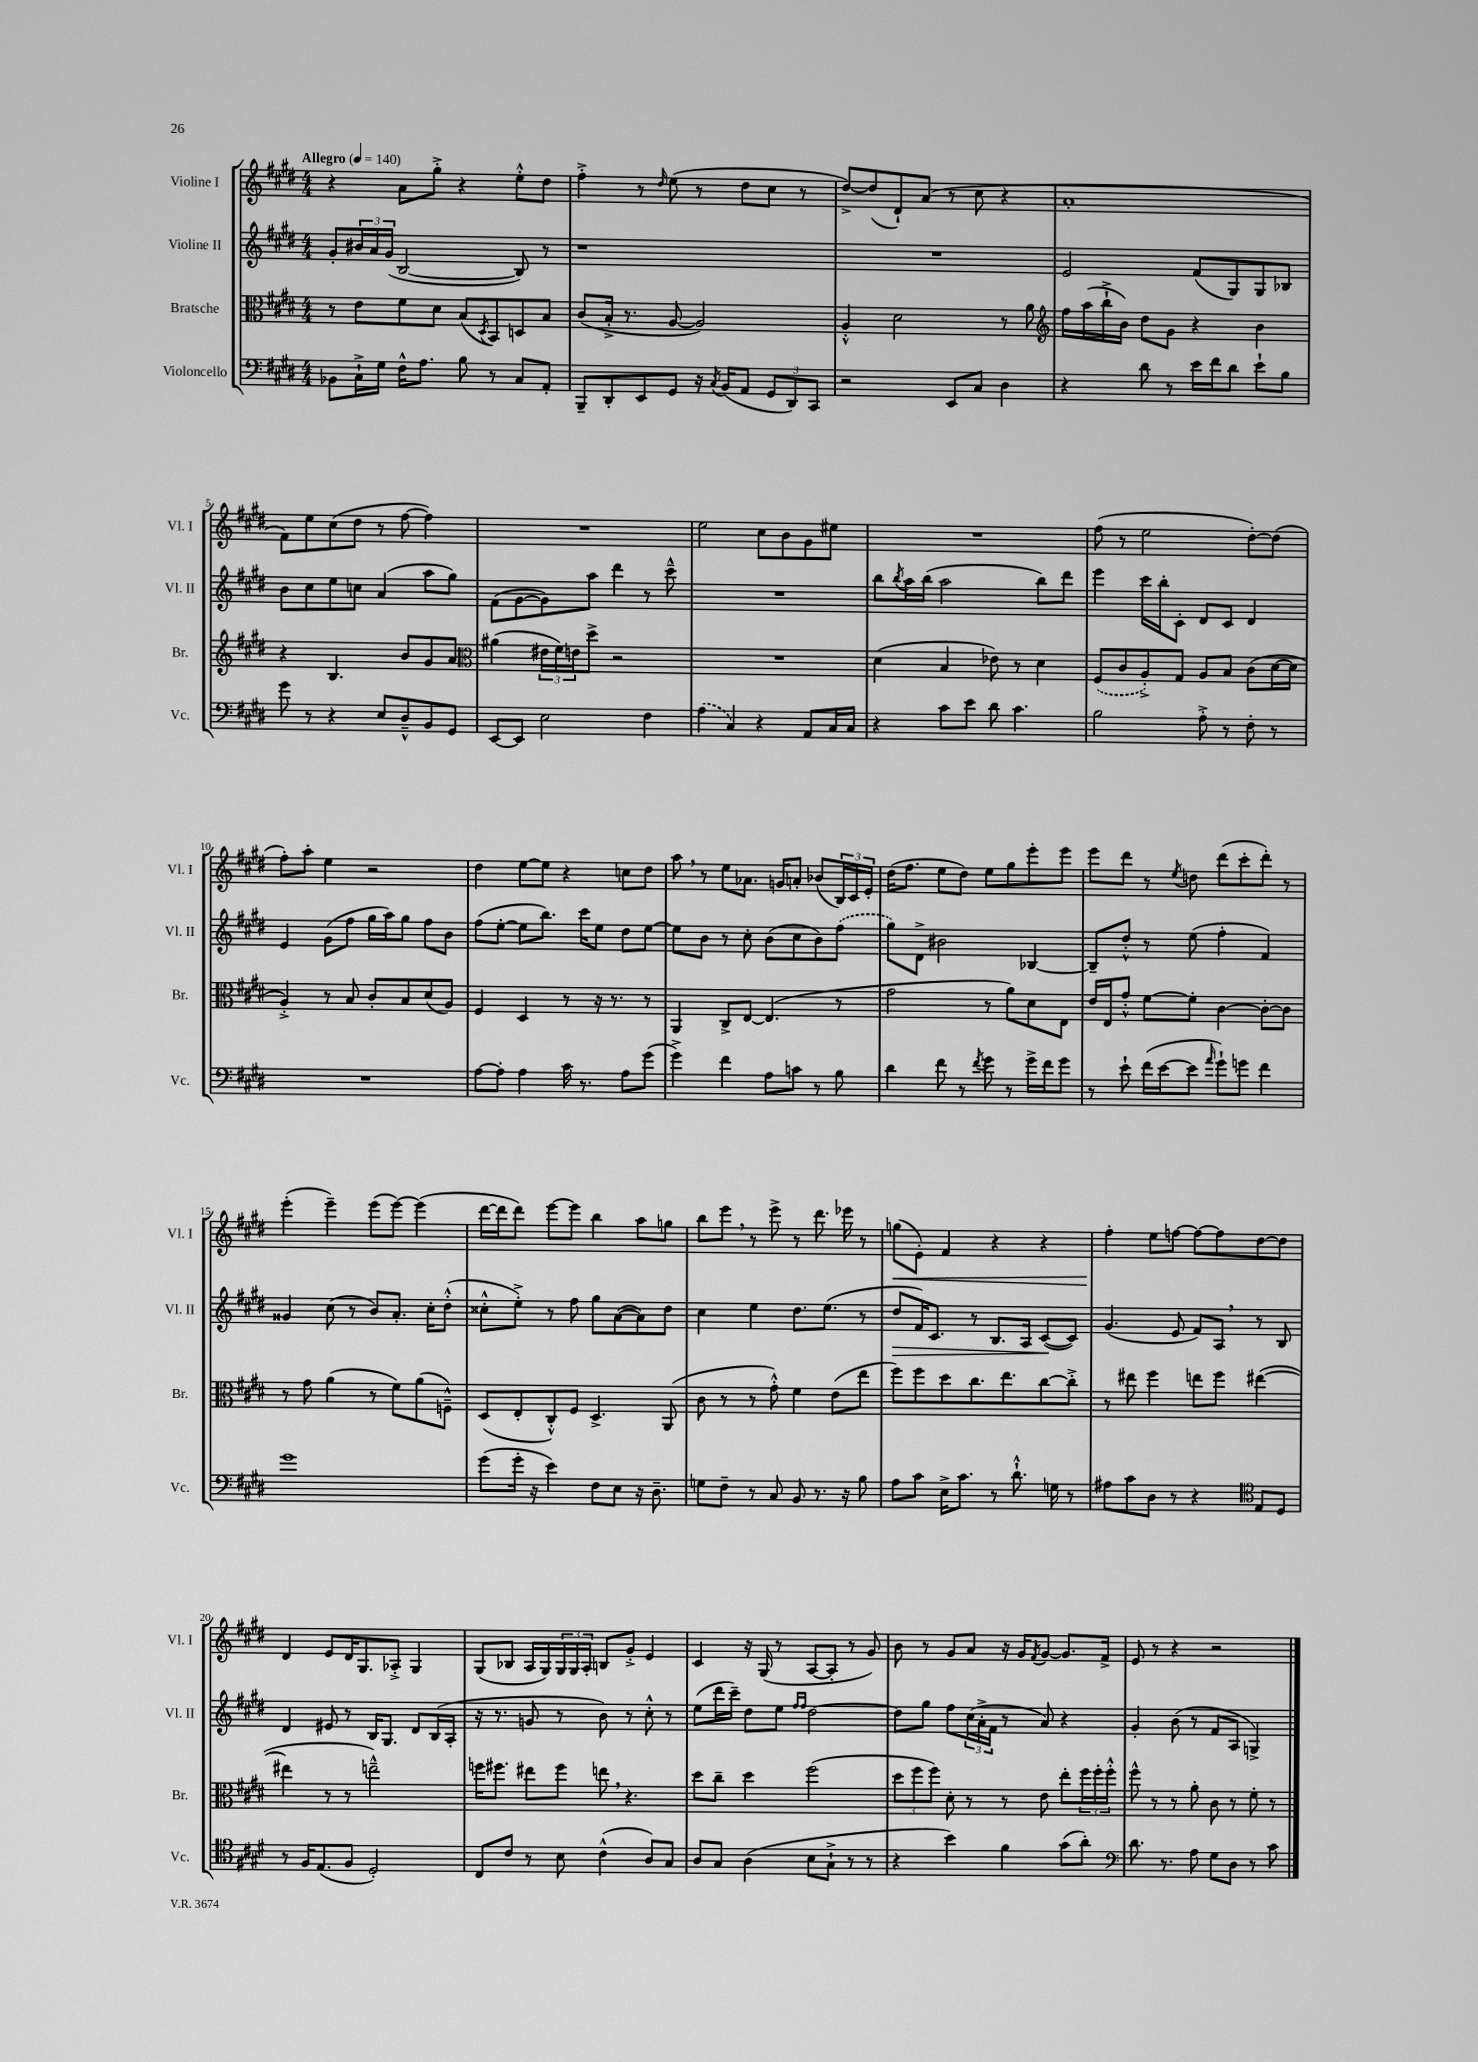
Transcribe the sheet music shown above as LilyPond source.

<<
\new StaffGroup <<
\new Staff = "s0" \with { instrumentName = "Violine I" shortInstrumentName = "Vl. I" } {
    \clef treble \key e \major \numericTimeSignature \time 4/4 \tempo "Allegro" 4 = 140
    r4 a'8 gis''8-.-> r4 e''8-.-^ dis''8 |
    fis''4-.-> r8 \grace { dis''16 } e''8( r8 dis''8 cis''8 r8 |
    dis''8~->) dis''8( dis'8-!) a'8( r8 cis''8 r4 |
    a'1-. |
    fis'8) e''8 cis''8( dis''8 r8 fis''8~ fis''4) |
    R1 |
    e''2 cis''8 b'8 gis'8 eis''8 |
    R1 |
    fis''8( r8 e''2 dis''8~-.) dis''8( |
    fis''8-.) a''8-. e''4 r2 |
    dis''4 e''8~ e''8 r4 c''8 dis''8 |
    a''8 \breathe r8 e''8 aes'8. g'16 a'8-. bes'8( \tuplet 3/2 { b16) cis'16 e'16-. } |
    dis''16( fis''8. e''8 dis''8) e''8 gis''8 e'''8-. e'''8 |
    e'''8 dis'''8 r8 \acciaccatura { e''8 } d''8 dis'''8( cis'''8-. dis'''8-.) r8 |
    e'''4-.( e'''4--) e'''8( e'''8~) e'''4( |
    dis'''16~ dis'''16 dis'''8) e'''8~ e'''8 b''4 a''8 g''8 |
    b''8 e'''8 \breathe r8 e'''8-> r8 dis'''8. ees'''16 r8 |
    g''8\<( e'8-.) fis'4 r4 r4 |
    fis''4-.\! e''8 f''8~ f''8~ f''8 dis''8~ dis''8 |
    dis'4 e'8 dis'16 gis8. aes8-.-> gis4 |
    gis8( bes8 a16 gis16) \tuplet 3/2 { gis16 gis16 a16-. } b8 gis'8-.-> e'4 |
    cis'4 r16 gis16( r8 a8~ a8-. r8 gis'8) |
    b'8 r8 gis'8 a'8 r16 gis'16 \acciaccatura { fis'8 } gis'8~ gis'8. fis'16-> |
    e'8 r8 r4 r2 \bar "|." |
}
\new Staff = "s1" \with { instrumentName = "Violine II" shortInstrumentName = "Vl. II" } {
    \clef treble \key e \major \numericTimeSignature \time 4/4
    gis'8-. \tuplet 3/2 { bis'16 a'16 gis'16( } b2~ b8) r8 |
    r1 |
    R1 |
    e'2 fis'8( gis8) gis8 bes8 |
    b'8 cis''8 e''8 c''8 a'4( a''8 gis''8) |
    fis'8( gis'8~ gis'8) a''8 dis'''4 r8 cis'''8---^ |
    R1 |
    b''8 \acciaccatura { b''8 } a''16 b''16( a''2 b''8) dis'''8 |
    e'''4 cis'''16 b''16-. cis'8-. dis'8 cis'8 dis'4 |
    e'4 gis'8( fis''8 gis''16 a''16) gis''8 fis''8 b'8 |
    fis''8( e''8~-. e''8 b''8.) cis'''16 e''8 dis''8 e''8~ |
    e''8 b'8 r8 cis''8-. b'8( cis''8 b'8) \once \slurDashed fis''8( |
    gis''8) dis'8-> bis'2 bes4~ |
    bes8-- dis''8-.-^ r8 e''8( fis''4-. fis'4) |
    gisis'4 cis''8( r8 b'8) a'8.-. cis''16-. dis''8-.-^( |
    cisis''8-.-^ e''8-.->) r8 fis''8 gis''8 a'8~( a'8) dis''8 |
    cis''4 e''4 dis''8. e''8.( r8 |
    dis''8\> fis'16) cis'8. r8 b8. a16 cis'8~\!( cis'8) |
    gis'4.( e'8 fis'8) a8 \breathe r8 b8 |
    dis'4 eis'8 r8 b16 gis8. dis'8 b16( a16-. |
    r16 r8. g'8 r8 b'8) r8 cis''8-.-^ r8 |
    e''8( dis'''16 cis'''16--) dis''8 e''8 \grace { fis''16 fis''16 } dis''2~ |
    dis''8 gis''8 fis''8 \tuplet 3/2 { cis''16( a'16-.-> fis'16 } r8 a'8) r4 |
    gis'4-. b'8( r8 fis'8 a8 g4->) \bar "|." |
}
\new Staff = "s2" \with { instrumentName = "Bratsche" shortInstrumentName = "Br." } {
    \clef alto \key e \major \numericTimeSignature \time 4/4
    r8 e'8 fis'8 dis'8 b8( \acciaccatura { dis8 } b,8) d8 b8 |
    cis'8( b16-.-> r8. a8~ a2) |
    a4-.-^ dis'2 r8 a'8 |
    \clef treble fis''16 a''16( b''16-!-> b'16) dis''8 gis'8 r4 b'4 |
    r4 b4. b'8 gis'8 a'8 |
    \clef alto ais'4( \tuplet 3/2 { eis'16 fis'16) e'16 } dis''8-> r2 |
    R1 |
    dis'4( b4 ees'8) r8 dis'4 |
    \once \slurDashed fis8( cis'8 a8-.->) gis8 a8 b8 cis'8( dis'16~ dis'16 |
    a4-.->) r8 b8 cis'8-. b8 dis'8( a8) |
    fis4 dis4 r8 r16 r8. r8 |
    a,4 cis8-> e8~ e4.( r8 |
    gis'2 r8 a'8) dis'8 e8 |
    e'16 e16 gis'8-.-^ fis'8~ fis'8-. cis'4~ cis'8~-. cis'8 |
    r8 gis'8 a'4( r8 fis'8) a'8( f8---^) |
    dis8( e8-. cis8-.-^) fis8 dis4.-> a,8( |
    cis'8 r8 r8 gis'8-.-^) fis'4 e'8( e''8 |
    fis''8) fis''8 dis''8 cis''8. e''8. cis''8~ cis''8-.-> |
    r8 eis''8 fis''4 e''8 fis''8 eis''4~( |
    eis''4 r8 r8 e''2---^) |
    f''16 fis''8. eis''8 fis''8 e''8 \breathe r4. |
    dis''8 cis''8-- dis''4 fis''2( |
    \tuplet 3/2 { dis''8 fis''8 fis''8) } dis'8-. r8 r8 e'8 e''8-. \tuplet 3/2 { fis''16 fis''16-. fis''16-.-^ } |
    fis''8-^ r8 r8 a'8-. cis'8 r8 fis'8-. r8 \bar "|." |
}
\new Staff = "s3" \with { instrumentName = "Violoncello" shortInstrumentName = "Vc." } {
    \clef bass \key e \major \numericTimeSignature \time 4/4
    bes,8 cis16-!-> gis16 fis16-^ a8. b8 r8 cis8 a,8-. |
    b,,8-- dis,8-. e,8 gis,8 r16 \acciaccatura { cis8 } b,16( a,8 \tuplet 3/2 { gis,8 dis,8) cis,8 } |
    r2 e,8 cis8 dis4 |
    r4 dis'8 r8 e'16 fis'16 dis'8 e'8-! b8 |
    gis'8 r8 r4 e8 dis8---^ b,8 gis,8 |
    e,8~ e,8 e2 fis4 |
    \once \slurDashed a4( cis4) r4 a,8 cis16 cis16 |
    r4 cis'8 e'8 dis'8 cis'4. |
    b2 a8-.-> r8 fis8-. r8 |
    R1 |
    a8~ a8-. a4 cis'16 r8. a8 gis'8( |
    gis'4->) fis'4 a8 c'8 r8 b8 |
    dis'4 fis'8 r8 \acciaccatura { fis'8 } gis'8 r8 gis'16-> fis'16 gis'8 |
    r8 e'8-! fis'16( e'16~ e'8 \grace { a'16 } gis'8-!) g'8 fis'4 |
    gis'1 |
    gis'8( gis'16-. r16 e'4) fis8 e8 r16 dis8.-- |
    g8 fis8-- r8 cis8 b,8 r8. r16 b8 |
    a8 cis'8 e16-> cis'8. r8 dis'8.-!-^ g16 r8 |
    ais8 cis'8 dis8 r8 r4 \clef tenor e8 dis8 |
    r8 fis16 e8.( fis8 dis2-.) |
    cis8 cis'8 r8 b8 cis'4-^( a8) gis8 |
    a8 gis8 a4( b8 gis8-!-> r8 r8 |
    r4 b'4) fis'4 gis'8( a'8-.) |
    \clef bass dis'8. r8. a8 gis8 dis8 r8 cis'8 \bar "|." |
}
>>
>>
